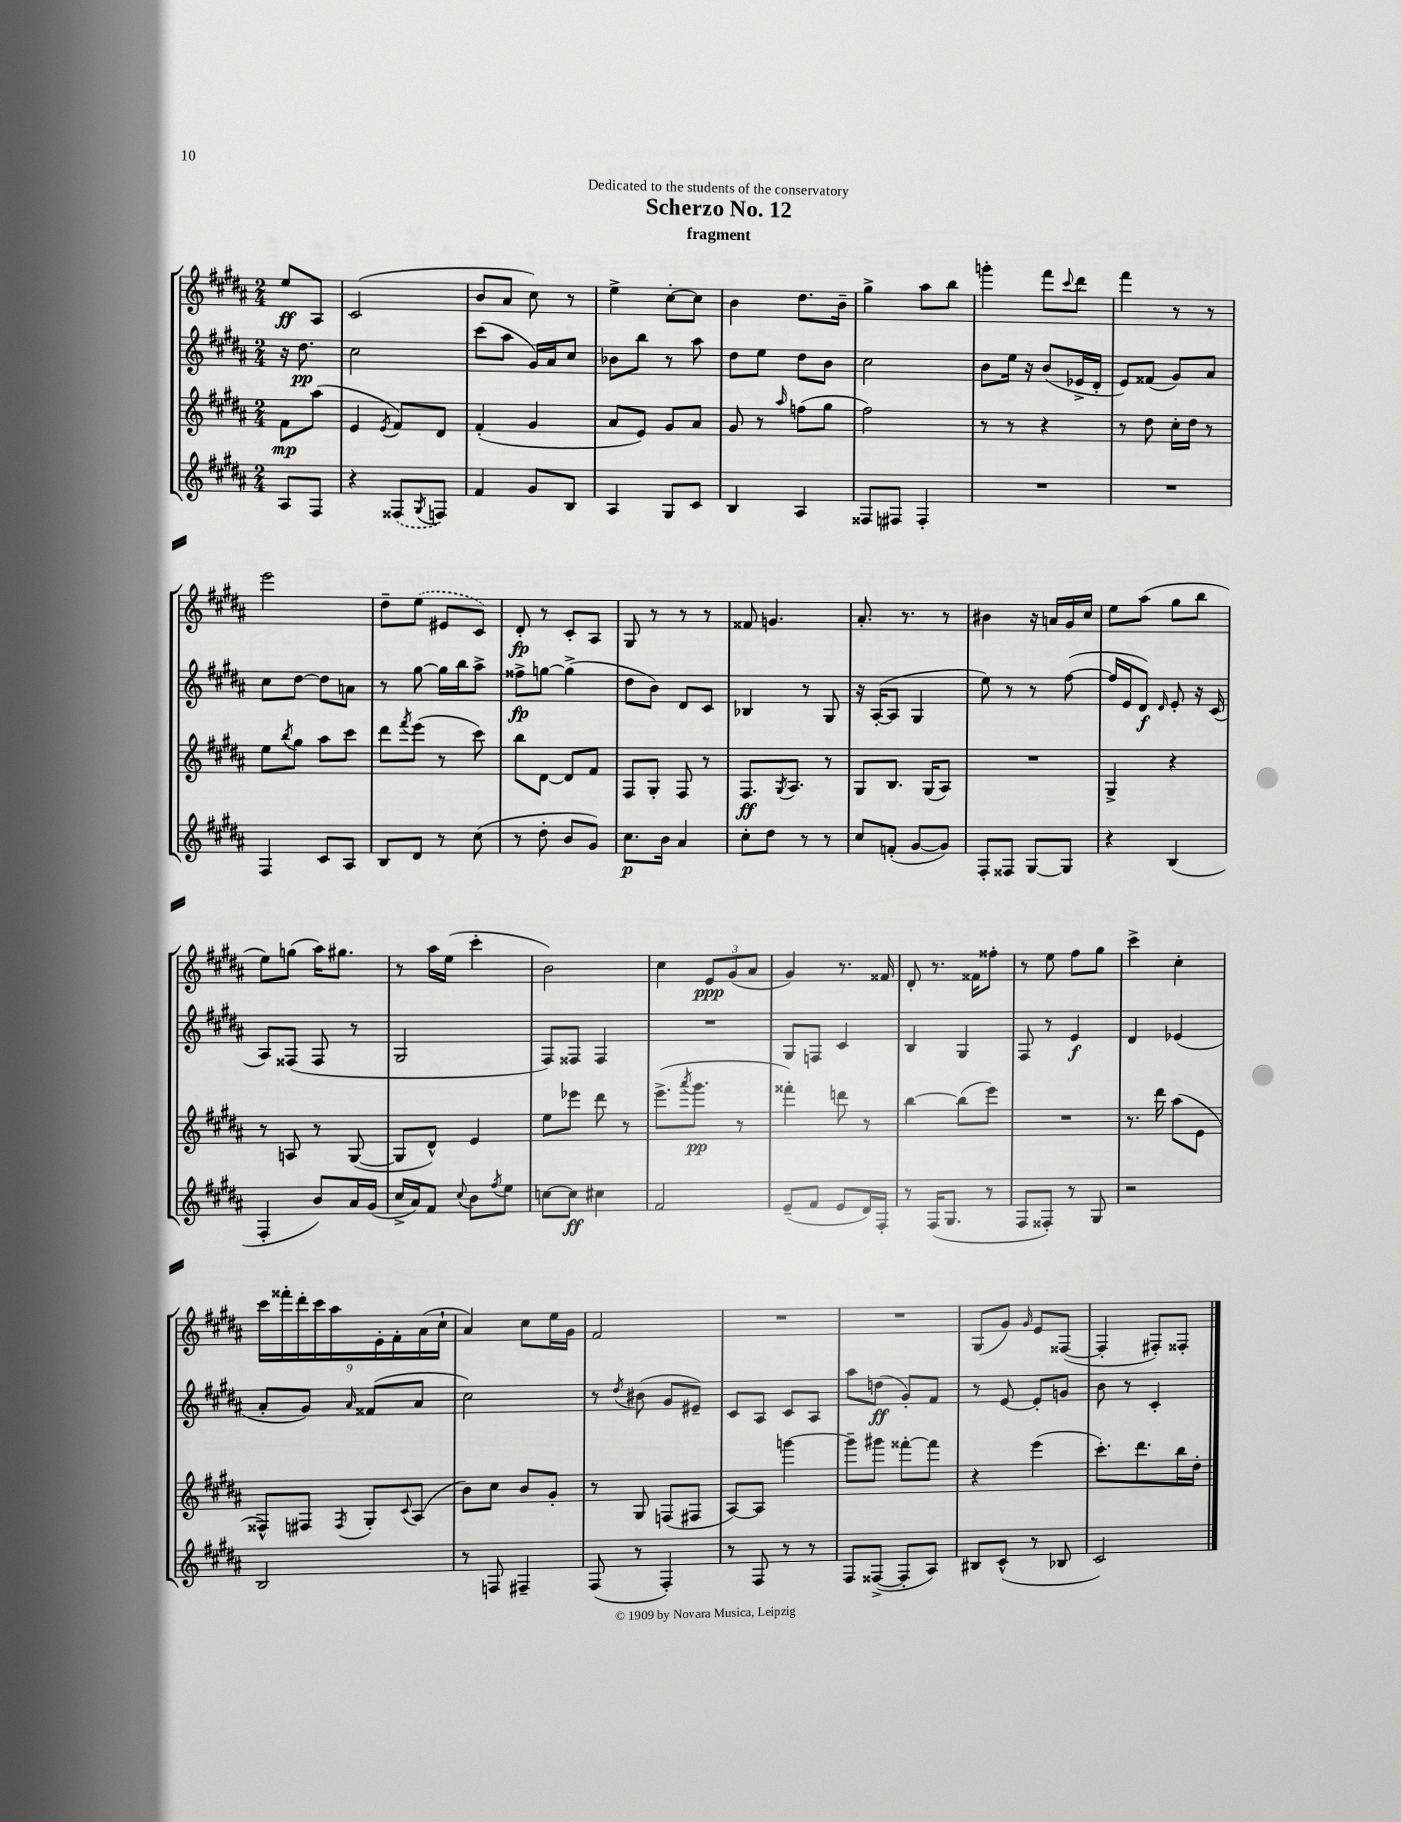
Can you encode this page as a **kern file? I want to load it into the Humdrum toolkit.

**kern	**dynam	**kern	**dynam	**kern	**dynam	**kern	**dynam
*part4	*part4	*part3	*part3	*part2	*part2	*part1	*part1
*staff4	*staff4	*staff3	*staff3	*staff2	*staff2	*staff1	*staff1
*clefG2	*	*clefG2	*	*clefG2	*	*clefG2	*
*k[f#c#g#d#a#]	*	*k[f#c#g#d#a#]	*	*k[f#c#g#d#a#]	*	*k[f#c#g#d#a#]	*
*M2/4	*	*M2/4	*	*M2/4	*	*M2/4	*
=	=	=	=	=	=	=	=
8A#/L	.	8f#\L	mp	16r	.	8ee/L	ff
.	.	.	.	8.dd#\	pp	.	.
8F#/J	.	(8aa#\J	.	.	.	8A#/J	.
=1	=1	=1	=1	=1	=1	=1	=1
4r	.	4e/	.	2cc#\	.	(2c#/	.
.	.	8qe/	.	.	.	.	.
(8F##X/L	.	8f#/L)	.	.	.	.	.
8qG#/	.	.	.	.	.	.	.
8Fn/J)	.	8d#/J	.	.	.	.	.
=2	=2	=2	=2	=2	=2	=2	=2
4f#/	.	(4f#'/	.	(8ccc#\L	.	8b/L	.
.	.	.	.	8aa#\J	.	8a#/J	.
8g#/L	.	4g#/	.	16g#/LL)	.	8cc#\)	.
.	.	.	.	16a#/J	.	.	.
8B/J	.	.	.	8cc#/J	.	8r	.
=3	=3	=3	=3	=3	=3	=3	=3
4A#/	.	8a#/L	.	8b-X\L	.	4ee^\	.
.	.	8e/J)	.	8bb\J	.	.	.
8G#/L	.	8g#/L	.	8r	.	[8cc#'\L	.
8c#/J	.	8a#/J	.	8aa#\	.	8cc#\J]	.
=4	=4	=4	=4	=4	=4	=4	=4
4B/	.	8g#/	.	8dd#\L	.	4b\	.
.	.	8r	.	8ee\J	.	.	.
.	.	16qqaa#/	.	.	.	.	.
4A#/	.	(8ffn\L	.	8dd#\L	.	8.dd#\L	.
.	.	8gg#\J	.	8b\J	.	.	.
.	.	.	.	.	.	16b~\Jk	.
=5	=5	=5	=5	=5	=5	=5	=5
8F##X/L	.	2ff#\)	.	2cc#\	.	4gg#^\	.
8F#X/J	.	.	.	.	.	.	.
4F#'/	.	.	.	.	.	8aa#\L	.
.	.	.	.	.	.	8bb\J	.
=6	=6	=6	=6	=6	=6	=6	=6
2r	.	8r	.	8b\L	.	4gggn'\	.
.	.	8r	.	16ee\Jk	.	.	.
.	.	.	.	16r	.	.	.
.	.	4r	.	(8b/L	.	8fff#\L	.
.	.	.	.	.	.	8qqccc#/	.
.	.	.	.	16e-X^/L	.	8ddd#\J	.
.	.	.	.	16d#'/JJ	.	.	.
=7	=7	=7	=7	=7	=7	=7	=7
2r	.	8r	.	8e/L)	.	4fff#\	.
.	.	8dd#\	.	(8f##X/J	.	.	.
.	.	16cc#'\LL	.	8g#/L)	.	8r	.
.	.	16dd#\JJ	.	.	.	.	.
.	.	8r	.	8a#/J	.	8r	.
!!LO:LB:g=z
=8	=8	=8	=8	=8	=8	=8	=8
4F#/	.	8ee\L	.	8cc#\L	.	2eee\	.
.	.	8qbb/	.	.	.	.	.
.	.	8gg#\J	.	[8dd#\J	.	.	.
8c#/L	.	8aa#\L	.	8dd#\L]	.	.	.
8A#/J	.	8ccc#\J	.	8an\J	.	.	.
=9	=9	=9	=9	=9	=9	=9	=9
8B/L	.	8ddd#\L	.	8r	.	8dd#~\L	.
.	.	8qfff#/	.	.	.	.	.
8d#/J	.	(8eee\J	.	[8gg#\	.	(8ee\J	.
8r	.	8r	.	16gg#\LL]	.	8e#X/L	.
.	.	.	.	16bb\J	.	.	.
(8cc#\	.	8ccc#\)	.	8aa#^\J	.	8c#/J)	.
=10	=10	=10	=10	=10	=10	=10	=10
8r	.	8bb\L	.	8ff##X^\L	fp	8d#'/	fp
8dd#'\	.	[8d#\J	.	[8ggn\J	.	8r	.
8b/L	.	8d#/L]	.	(4gg^\]	.	8c#'/L	.
8g#/J)	.	8f#/J	.	.	.	8A#/J	.
=11	=11	=11	=11	=11	=11	=11	=11
8.cc#\L	p	8F#/L	.	8dd#\L	.	8G#/	.
.	.	8G#'/J	.	8b\J)	.	8r	.
16b\Jk	.	.	.	.	.	.	.
4a#/	.	8F#/	.	8d#/L	.	8r	.
.	.	8r	.	8c#/J	.	8r	.
=12	=12	=12	=12	=12	=12	=12	=12
8cc#'\L	.	8.F#/L	ff	4B-X/	.	8f##X/	.
8dd#\J	.	.	.	.	.	4.gn/	.
.	.	8qG#/	.	.	.	.	.
.	.	8.A#/J	.	.	.	.	.
8r	.	.	.	8r	.	.	.
8r	.	8r	.	8G#/	.	.	.
=13	=13	=13	=13	=13	=13	=13	=13
8cc#/L	.	8G#/L	.	16r	.	8.a#'/	.
.	.	.	.	([16A#'/KL	.	.	.
(8fn'/J	.	8.B/J	.	8A#/J]	.	.	.
.	.	.	.	.	.	8.r	.
[8g#/L	.	.	.	4G#/	.	.	.
.	.	(16G#/KL	.	.	.	.	.
8g#/J])	.	8A#/J)	.	.	.	8r	.
=14	=14	=14	=14	=14	=14	=14	=14
8F#'/L	.	2r	.	8ee\)	.	4b#X\	.
8F##X/J	.	.	.	8r	.	.	.
[8G#/L	.	.	.	8r	.	16r	.
.	.	.	.	.	.	16an/LL	.
8G#/J]	.	.	.	([8ff#\	.	16g#/	.
.	.	.	.	.	.	16cc#/JJ	.
=15	=15	=15	=15	=15	=15	=15	=15
4r	.	4G#^/	.	16ff#/LL]	.	8ee\L	.
.	.	.	.	16e/J	.	.	.
.	.	.	.	8d#/J)	f	(8aa#\J	.
.	.	.	.	16qqd#/	.	.	.
(4B/	.	4r	.	8e'/	.	8gg#\L	.
.	.	.	.	16r	.	8bb\J	.
.	.	.	.	(16c#/	.	.	.
!!LO:LB:g=z
=16	=16	=16	=16	=16	=16	=16	=16
4F#'/	.	8r	.	8A#/L)	.	8ee\L)	.
.	.	8An/	.	(8F##X/J	.	(8ggn\J	.
8b/L)	.	8r	.	8F##/	.	16aa#\KL)	.
.	.	.	.	.	.	8.gg#X\J	.
16a#/L	.	([8G#/	.	8r	.	.	.
(16g#/JJ	.	.	.	.	.	.	.
=17	=17	=17	=17	=17	=17	=17	=17
16cc#^/LL	.	8G#/L]	.	2G#/	.	8r	.
16a#/J)	.	.	.	.	.	.	.
8f#/J	.	8d#^^/J)	.	.	.	16aa#\LL	.
.	.	.	.	.	.	(16ee\JJ	.
8qqcc#/	.	.	.	.	.	.	.
8b\L	.	4e/	.	.	.	4ccc#'\	.
8qff#/	.	.	.	.	.	.	.
8ee\J	.	.	.	.	.	.	.
=18	=18	=18	=18	=18	=18	=18	=18
[8ccn\L	.	8ee\L	.	8F#/L)	.	2b\)	.
8cc\J]	ff	8eee-X\J	.	8F##X/J	.	.	.
4cc#X\	.	8ddd#\	.	4F##/	.	.	.
.	.	8r	.	.	.	.	.
=19	=19	=19	=19	=19	=19	=19	=19
2f#/	.	(8.eee^\L	.	2r	.	4cc#\	.
.	.	8qaaa#/	.	.	.	.	.
.	.	8.ggg#\J	pp	.	.	.	.
.	.	.	.	.	.	12e/L	ppp
.	.	.	.	.	.	(12g#/	.
.	.	8r	.	.	.	.	.
.	.	.	.	.	.	12a#/J	.
=20	=20	=20	=20	=20	=20	=20	=20
(8e~/L	.	4fff##X'\)	.	8G#/L	.	4g#/)	.
8f#/J	.	.	.	8Fn/J	.	.	.
8e/L	.	8dddn\	.	4c#/	.	8.r	.
16d#/L)	.	8r	.	.	.	.	.
16F#'/JJ	.	.	.	.	.	16f##X/	.
=21	=21	=21	=21	=21	=21	=21	=21
8r	.	[4bb\	.	4B/	.	8d#'/	.
(16F#/KL	.	.	.	.	.	8.r	.
8.G#/J	.	.	.	.	.	.	.
.	.	(8bb\L]	.	4G#/	.	.	.
.	.	.	.	.	.	16f##X\KL	.
8r	.	8eee\J)	.	.	.	8ff##X'\J	.
=22	=22	=22	=22	=22	=22	=22	=22
8F#/L	.	2r	.	8F#/	.	8r	.
8F##X'/J)	.	.	.	8r	.	8ee\	.
8r	.	.	.	4e/	f	8ff#\L	.
8G#/	.	.	.	.	.	8gg#\J	.
=23	=23	=23	=23	=23	=23	=23	=23
2r	.	8.r	.	4d#/	.	4ccc#^\	.
.	.	16ddd#\	.	.	.	.	.
.	.	(8aa#\L	.	(4e-X/	.	4cc#'\	.
.	.	8e\J	.	.	.	.	.
!!LO:LB:g=z
=24	=24	=24	=24	=24	=24	=24	=24
2B/	.	8F##X^^/L)	.	8a#'/L	.	18ccc#\LL	.
.	.	.	.	.	.	18fff##X'\	.
.	.	.	.	.	.	18ddd#'\	.
.	.	8F#X/J	.	8g#/J)	.	.	.
.	.	.	.	.	.	18ccc#\	.
.	.	.	.	.	.	18aa#\	.
.	.	8qF#/	.	16qqa#/	.	.	.
.	.	8G#'/L	.	(8f##X/L	.	.	.
.	.	.	.	.	.	18e'\	.
.	.	.	.	.	.	18f#'\	.
.	.	8qqc#/	.	.	.	.	.
.	.	(8A#/J	.	8a#/J	.	.	.
.	.	.	.	.	.	(18a#\	.
.	.	.	.	.	.	18cc#`\JJ	.
=25	=25	=25	=25	=25	=25	=25	=25
8r	.	8b\L)	.	2cc#\)	.	4a#/)	.
8Fn/	.	8cc#\J	.	.	.	.	.
4F#X~/	.	8b/L	.	.	.	8cc#\L	.
.	.	8g#'/J	.	.	.	16ee\L	.
.	.	.	.	.	.	16g#\JJ	.
=26	=26	=26	=26	=26	=26	=26	=26
(8F#/	.	8r	.	8r	.	2f#/	.
.	.	.	.	8qdd#/	.	.	.
8r	.	8G#/	.	(8b#X\	.	.	.
4F#'/)	.	(8Fn/L	.	8g#/L	.	.	.
.	.	8F#X/J	.	8e#X~/J)	.	.	.
=27	=27	=27	=27	=27	=27	=27	=27
8r	.	[8A#/L)	.	8c#/L	.	2r	.
8F#/	.	8A#/J]	.	8A#/J	.	.	.
8r	.	[4gggn\	.	8c#/L	.	.	.
8r	.	.	.	8A#/J	.	.	.
=28	=28	=28	=28	=28	=28	=28	=28
8F#/L	.	8ggg~\L]	.	8aa#\L	.	2r	.
([8F##X^/J	.	8ggg#X\J	.	(8ddn\J	ff	.	.
8F##'/L]	.	[8fff##X'\L	.	8g#'/L)	.	.	.
8A#/J)	.	8fff##\J]	.	8f#/J	.	.	.
=29	=29	=29	=29	=29	=29	=29	=29
8B#X/L	.	4r	.	8r	.	(8G#/L	.
(8c#^^/J	.	.	.	[8e/	.	8g#/J)	.
.	.	.	.	.	.	16qqg#/	.
8r	.	(4eee\	.	8e'/L]	.	8e/L	.
8B-X/	.	.	.	8gn/J	.	([8F##X/J	.
=30	=30	=30	=30	=30	=30	=30	=30
2c#/)	.	8.ccc#'\L)	.	8b\	.	4F##'/]	.
.	.	.	.	8r	.	.	.
.	.	8.ddd#\	.	.	.	.	.
.	.	.	.	4c#'/	.	8F#X'/L)	.
.	.	16bb\L	.	.	.	8F##X'/J	.
.	.	16dd#'\JJ	.	.	.	.	.
==	==	==	==	==	==	==	==
*-	*-	*-	*-	*-	*-	*-	*-
